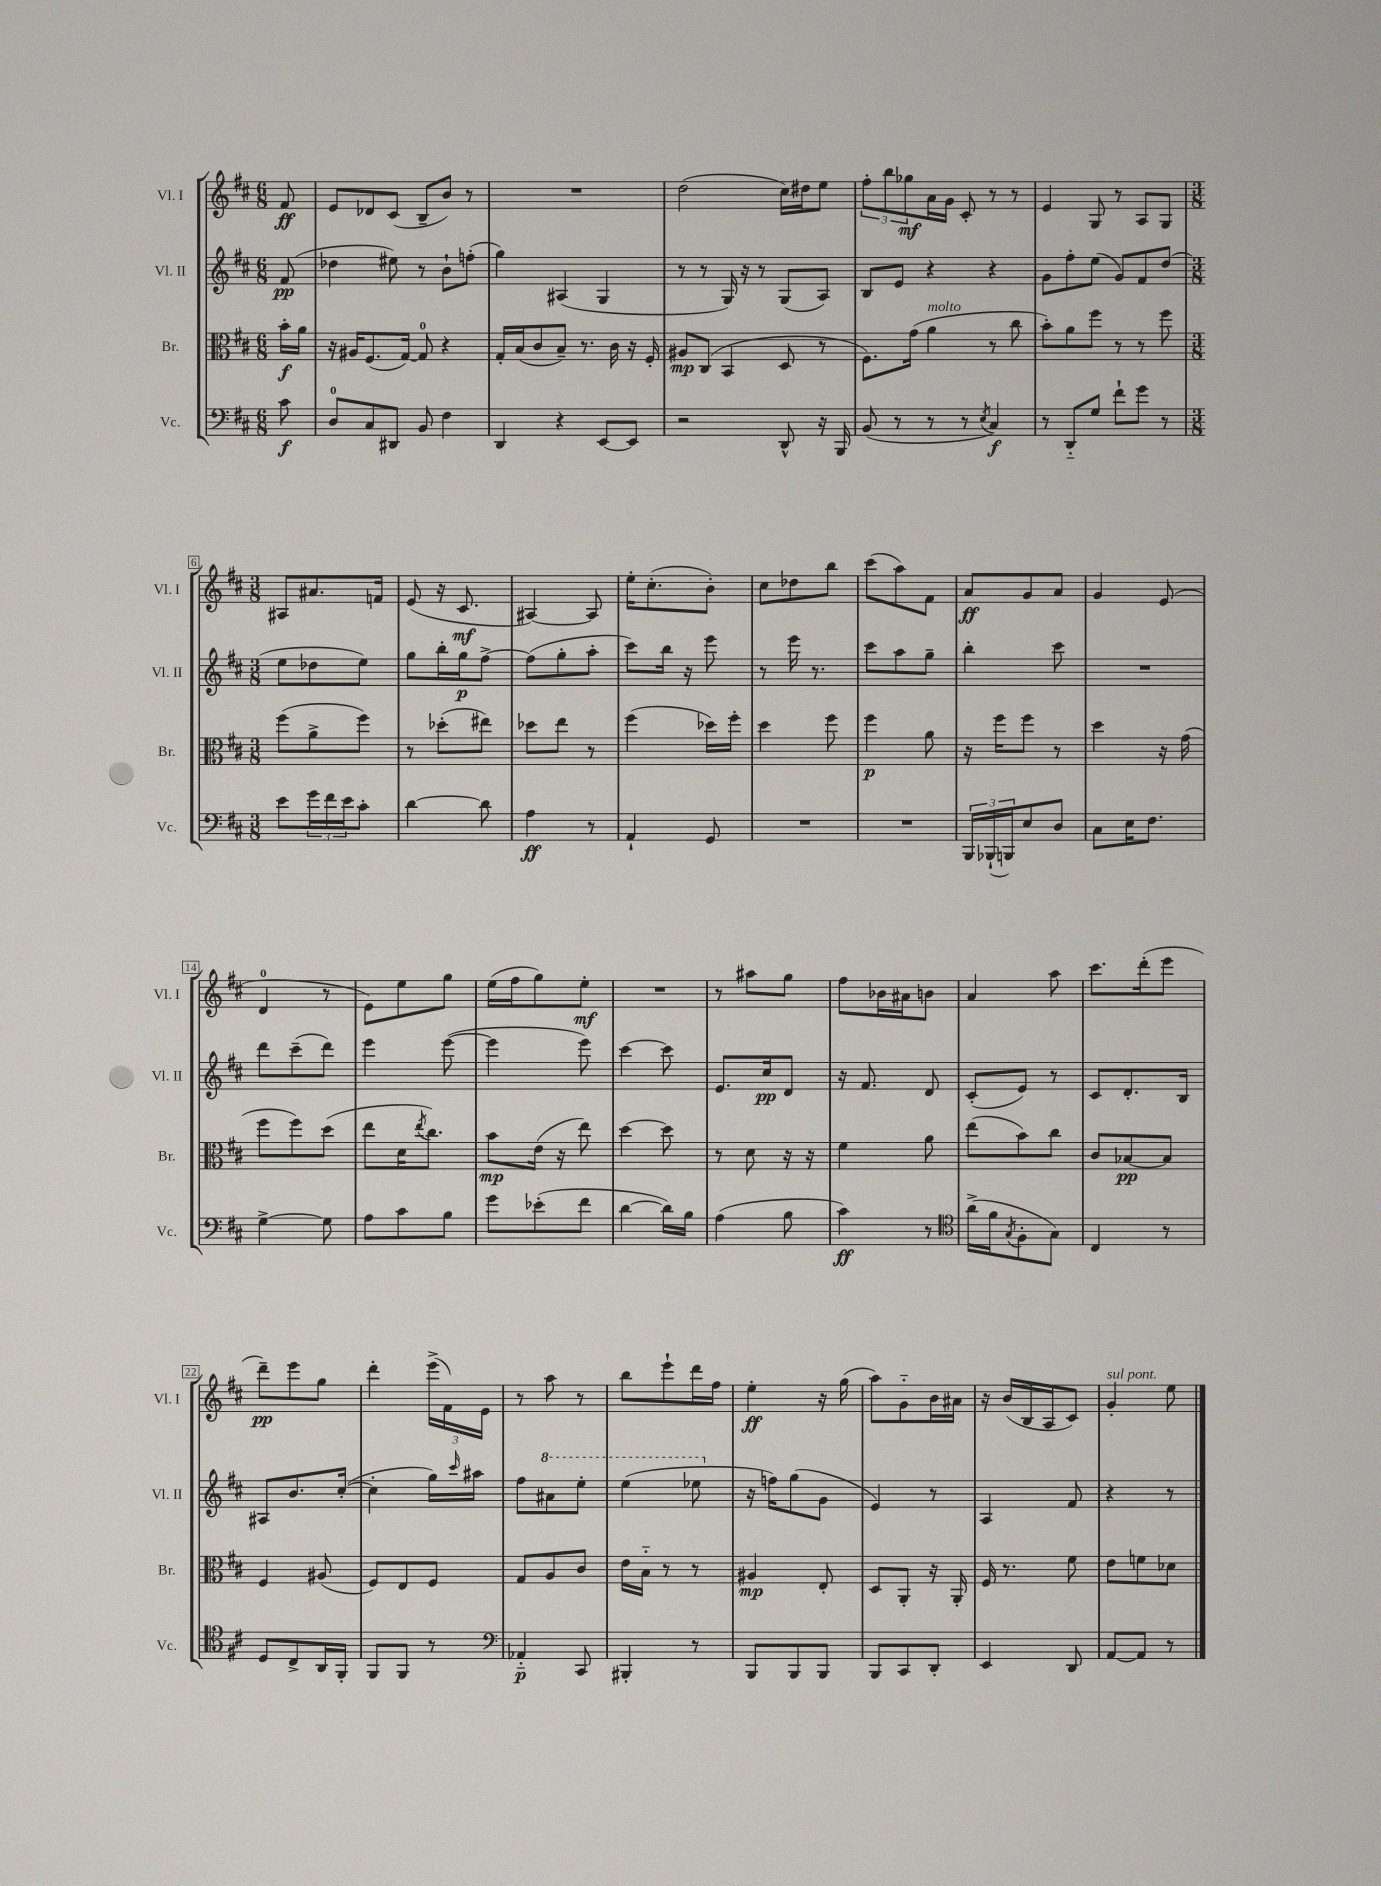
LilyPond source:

<<
\new StaffGroup <<
\new Staff = "s0" \with { instrumentName = "Vl. I" shortInstrumentName = "Vl. I" } {
    \clef treble \key d \major \numericTimeSignature \time 6/8 \partial 8
    fis'8\ff |
    e'8 des'8 cis'8( b8-- b'8) r8 |
    R2. |
    d''2( cis''16) dis''16 e''8 |
    \tuplet 3/2 { fis''8-. b''8 ges''8\mf } a'16 g'16 cis'8-. r8 r8 |
    e'4 g8 r8 a8 g8 |
    \numericTimeSignature \time 3/8 ais8 ais'8. f'16 |
    e'8( r16 cis'8.\mf |
    ais4~) ais8 |
    e''16-. cis''8.-.( b'8-.) |
    cis''8 des''8 b''8 |
    cis'''8( a''8) fis'8 |
    a'8\ff g'8 a'8 |
    g'4 e'8( |
    d'4-0 r8 |
    e'8) e''8 g''8 |
    e''16( fis''16 g''8) e''8-.\mf |
    R4. |
    r8 ais''8 g''8 |
    fis''8 bes'16 ais'16 b'8 |
    a'4 a''8 |
    cis'''8. d'''16-.( e'''8 |
    d'''8--\pp) e'''8 g''8 |
    d'''4-. \tuplet 3/2 { e'''16->( fis'16) e'16 } |
    r8 a''8 r8 |
    b''8 e'''8-! d'''16 fis''16 |
    e''4-.\ff r16 g''16( |
    a''8) g'8-_ b'16 ais'16 |
    r16 b'16( b16 a16 cis'8) |
    g'4-.^\markup { \italic "sul pont." } e''8 \bar "|." |
}
\new Staff = "s1" \with { instrumentName = "Vl. II" shortInstrumentName = "Vl. II" } {
    \clef treble \key d \major \numericTimeSignature \time 6/8 \partial 8
    fis'8\pp( |
    des''4 eis''8) r8 b'8-! f''8-.( |
    g''4) ais4( g4 |
    r8 r8 g16) r16 r8 g8( a8) |
    b8 e'8 r4 r4 |
    g'8 fis''8-. e''8( g'8) fis'8 d''8( |
    \numericTimeSignature \time 3/8 e''8 des''8 e''8) |
    g''8 b''16-. g''16\p fis''8~-> |
    fis''8( g''8-. a''8-. |
    cis'''8) b''16 r16 e'''8 |
    r8 e'''16 r8. |
    cis'''8 a''8 g''8-- |
    b''4-. cis'''8 |
    R4. |
    d'''8 cis'''8--( d'''8) |
    e'''4 e'''8~( |
    e'''4 e'''8) |
    cis'''4~ cis'''8 |
    e'8. cis''16\pp d'8 |
    r16 fis'8. d'8 |
    cis'8-.( e'8) r8 |
    cis'8 d'8.-. b16 |
    ais8 b'8. cis''16~-.( |
    cis''4-. g''16) \grace { cis'''16 } ais''16 |
    fis''8 \ottava #1 ais''8 e'''8-. |
    e'''4( ees'''8 \ottava #0 |
    r16 f''16) g''8( g'8 |
    e'4) r8 |
    a4 fis'8 |
    r4 r8 \bar "|." |
}
\new Staff = "s2" \with { instrumentName = "Br." shortInstrumentName = "Br." } {
    \clef alto \key d \major \numericTimeSignature \time 6/8 \partial 8
    b'16-.\f a'16 |
    r16 ais16 fis8.( g16~) g8-0 r4 |
    g16-. b16( cis'8 b8--) r8. cis'16 r16 fis16-. |
    ais8\mp cis8( b,4 d8 r8 |
    fis8.) g'16( a'4^\markup { \italic "molto" } r8 cis''8 |
    b'8-.) a'8 fis''8 r8 r8 fis''8 |
    \numericTimeSignature \time 3/8 fis''8( a'8-> fis''8) |
    r8 des''8-.( eis''8) |
    des''8 e''8 r8 |
    fis''4( des''16) fis''16-. |
    d''4 fis''8 |
    fis''4\p a'8 |
    r16 fis''16 fis''8 r8 |
    d''4 r16 g'16( |
    fis''8 fis''8) d''8( |
    e''8 d'16 \acciaccatura { e''8 } cis''8.) |
    b'8\mp e'16( r16 e''8) |
    d''4~ d''8 |
    r8 d'8 r16 r16 |
    fis'4 a'8 |
    e''8( b'8) cis''8 |
    cis'8 bes8~\pp bes8 |
    fis4 ais8( |
    fis8) e8 fis8 |
    g8 a8 cis'8 |
    e'16 b16-_ r8 r8 |
    ais4\mp e8-. |
    d8 a,8-. r16 a,16-. |
    fis16 r8. fis'8 |
    e'8 f'8 des'8 \bar "|." |
}
\new Staff = "s3" \with { instrumentName = "Vc." shortInstrumentName = "Vc." } {
    \clef bass \key d \major \numericTimeSignature \time 6/8 \partial 8
    cis'8\f |
    d8-0 cis8 dis,8 b,8 fis4 |
    d,4 r4 e,8~ e,8 |
    r2 d,8-^ r16 b,,16 |
    b,8( r8 r8 r8 \acciaccatura { e8 } cis4\f) |
    r8 d,8-_ g8 fis'8-! g'8 r8 |
    \numericTimeSignature \time 3/8 e'8 \tuplet 3/2 { g'16 fis'16 e'16 } cis'8-. |
    d'4~ d'8 |
    a4\ff r8 |
    a,4-! g,8 |
    R4. |
    R4. |
    \tuplet 3/2 { b,,16 bes,,16-!( b,,16) } e8 d8 |
    cis8 e16 fis8. |
    g4~-> g8 |
    a8 cis'8 b8 |
    g'8 ees'8-.( fis'8 |
    d'4~ d'16) b16 |
    a4( b8 |
    cis'4\ff) r8 |
    \clef tenor a'16->( fis'16 \acciaccatura { g8 } fis8-. g8) |
    cis4 r8 |
    d8 cis8-> a,16 fis,16-. |
    fis,8 fis,8 r8 |
    \clef bass aes,4-_\p cis,8 |
    bis,,4-. r8 |
    b,,8 b,,8 b,,8 |
    b,,8 cis,8 d,8-. |
    e,4 d,8 |
    a,8~ a,8 r8 \bar "|." |
}
>>
>>
\layout { \context { \Score \override BarNumber.stencil = #(make-stencil-boxer 0.1 0.3 ly:text-interface::print) } }
